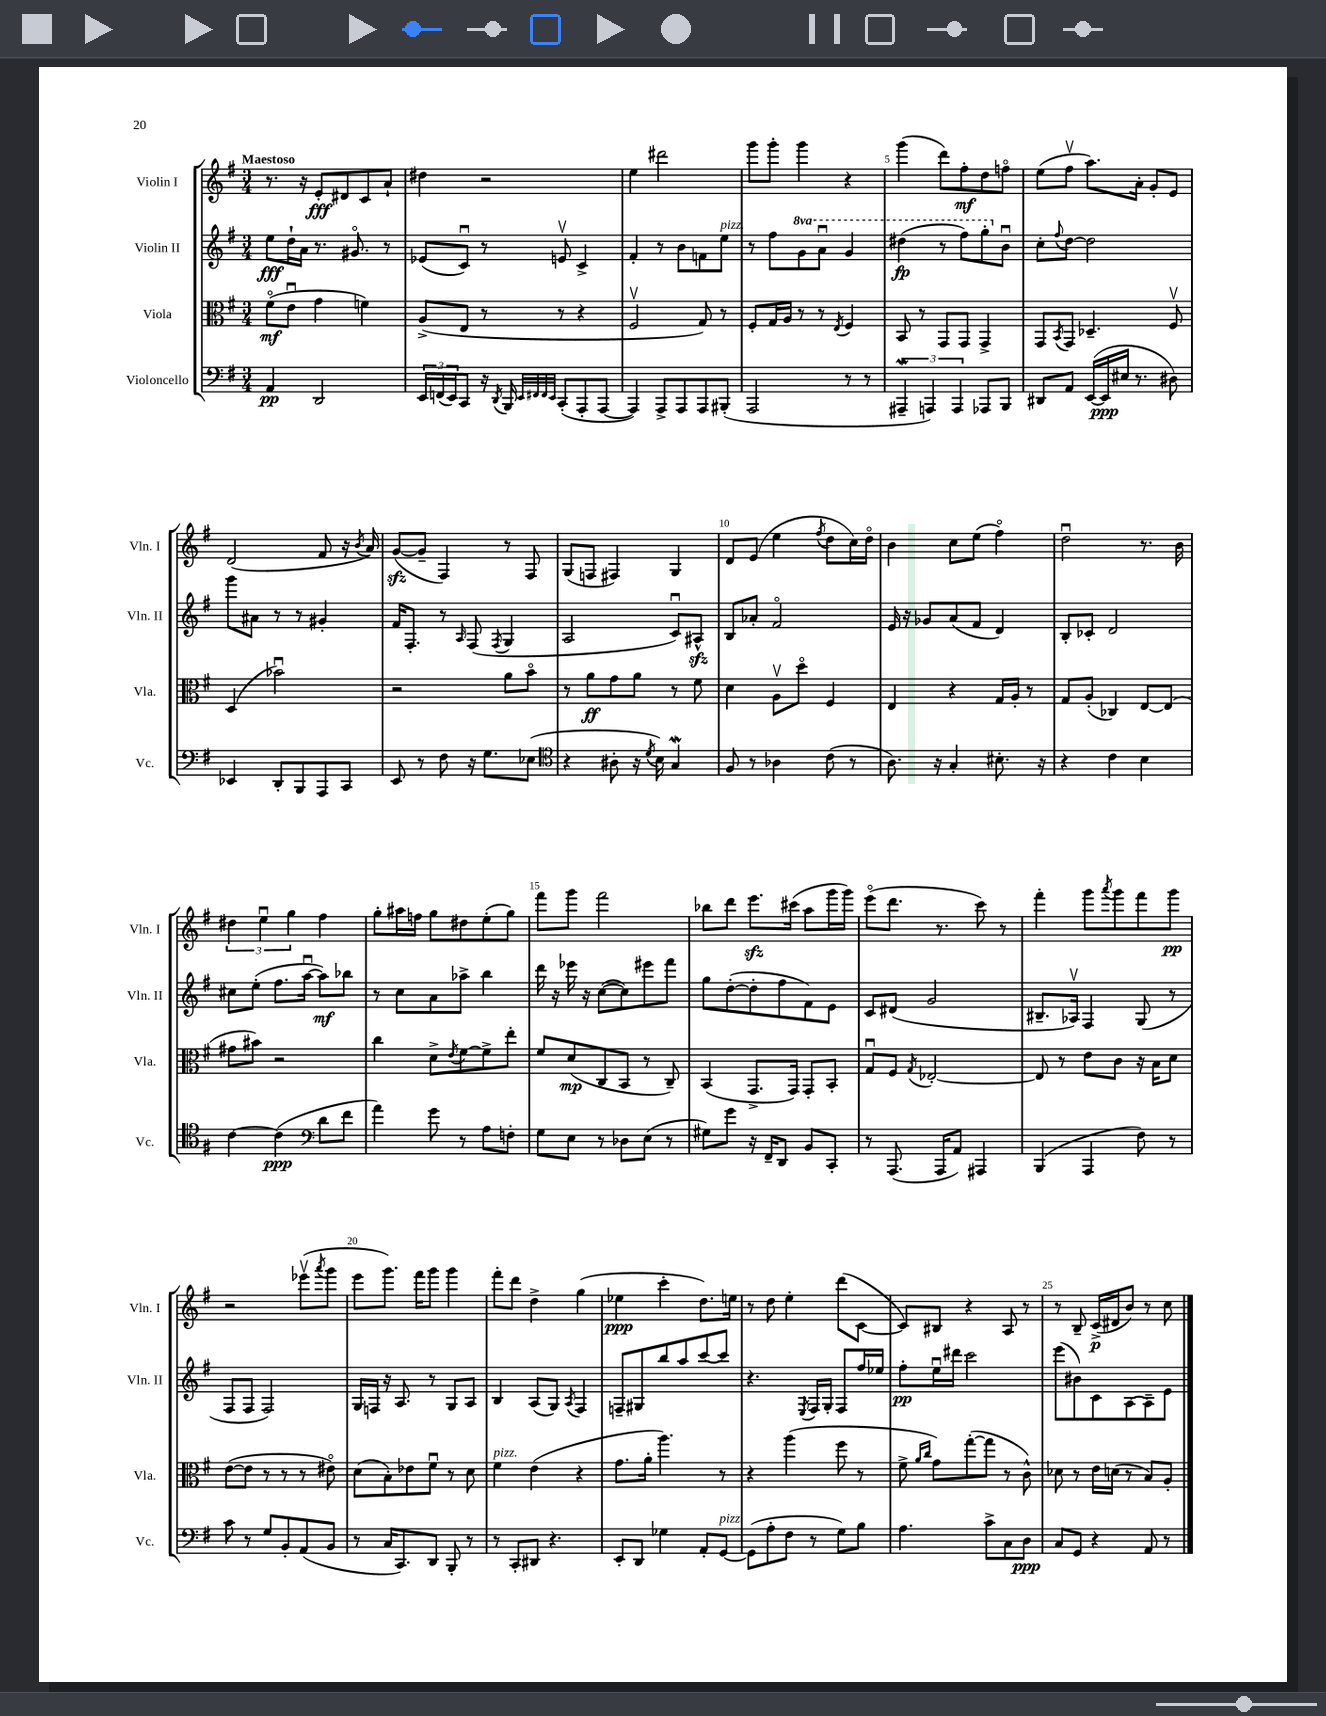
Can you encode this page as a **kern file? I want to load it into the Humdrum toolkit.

**kern	**kern	**kern	**kern
*staff4	*staff3	*staff2	*staff1
*clefF4	*clefC3	*clefG2	*clefG2
*k[f#]	*k[f#]	*k[f#]	*k[f#]
*M3/4	*M3/4	*M3/4	*M3/4
4AA/	(8f#o\L	8ee\L	8.r
.	8eu\J	16dd`\L	.
.	.	16a\JJ	16r
2DD/	4g\	8.r	8e'/L
.	.	.	8d#/
.	.	8.g#o/	.
.	4f\)	.	8c/
.	.	8r	8a`/J
=	=	=	=
24EE/LL	(8A^/L	(8e-/L	4dd#\
(24FF/	.	.	.
24EE/J)	.	.	.
8CC/J	8E/J	8cu/J)	.
16r	8r	8r	2r
8qDD/	.	.	.
16BBB/	.	.	.
32qqEE/LLL	.	.	.
32qqFF#/	.	.	.
32qqFF#/	.	.	.
32qqEE/JJJ	.	.	.
(8CC'/L	8r	8ev/	.
8AAA'/	4r	4c^/	.
[8AAA/J	.	.	.
=	=	=	=
4AAA/])	2F#v/	4f#'/	4ee\
8AAA^/L	.	8r	2ddd#\
8AAA/	.	8b\L	.
8AAA/	8G/)	8f\	.
(8BBB#'/J	8r	8ee\J	.
=	=	=	=
2AAA/	8F#'/L	8r	8ggg\L
.	16G/L	8ff#\L	8ggg'\J
.	16A/JJ	.	.
.	8r	8gg\	4ggg\
.	8r	8aau\J	.
.	8qE/	.	.
8r	4F#/	4gg/	4r
8r	.	.	.
=	=	=	=
6AAA#~/	8BB/	(4ddd#\	(4ggg\
.	8r	.	.
6AAA/)	.	.	.
.	8GG/L	8r	8ddd\L)
6AAA/	.	.	.
.	8GG/J	8fff#\L)	8ff#'\
8AAA-/L	4GG^/	8ggg'\	8dd\
8BBB/J	.	8bu\J	8ffo\J
=	=	=	=
8DD#/L	8GG/L	8cc'\L	(8ee\L
.	8qBB/	8qqff#/	.
8AA/J	8GG/J	[8dd\J	8ff#v\J
([16EE/LL	4.D-~/	2dd\]	8.aa\L)
16EE/]	.	.	.
16E#/JJ	.	.	.
8.r	.	.	16a'\Jk
.	.	.	8g'/L
8D#\)	8F#v/	.	8e/J
=	=	=	=
4EE-/	(4D/	8ggg\L	(2d/
.	.	8a#\J	.
8DD'/L	2b-u\)	8r	.
8BBB/	.	8r	.
8AAA/	.	4g#'/	8f#/
8CC/J	.	.	16r
.	.	.	8qb/
.	.	.	16a/)
=	=	=	=
8EE/	2r	16f#/LK	([8g/L
.	.	8.F#'/J	.
8r	.	.	8g~/]J
8F#\	.	8r	4F#/)
.	.	16qqA/	.
16r	.	(8F#/	.
8.G\L	.	.	.
.	.	8qF#/	.
.	8a\L	4G/	8r
(8E-\J	8bo\J	.	8F#/
=	=	=	=
*clefC4	*	*	*
4r	8r	2A/	(8G/L
.	8a\L	.	8F/J
8A#'\	8g\	.	4F#/)
16r	8a\J	.	.
8qd/	.	.	.
16B\)	.	.	.
4G/	8r	8cu/L)	4G/
.	8f#\	8A#^^/J	.
=	=	=	=
8F#/	4d\	8B/L	8d/L
8r	.	8a-'/J	(8e/J
4A-\	8Av\L	2f#o/	4ee\
.	8ddo\J	.	.
.	.	.	8qff#/
(8c\	4F#/	.	8dd\L
8r	.	.	16cc\L)
.	.	.	16ddo\JJ
=	=	=	=
8.A\)	4E/	16e/	4b\
.	.	16r	.
.	.	8g-/L	.
16r	.	.	.
4G'/	4r	(8a/	8cc\L
.	.	8f#/J	(8ee\J
8.B#'\	16G/LL	4d/)	4ff#o\)
.	16A'/JJ	.	.
.	8r	.	.
16r	.	.	.
=	=	=	=
4r	8G/L	8B'/L	2ddu\
.	(8A'/J	8c-'/J	.
4c\	4C-/)	2d/	.
4B\	[8E/L	.	8.r
.	(8E/]J	.	.
.	.	.	16b\
=	=	=	=
[4c\	8g#\L	8cc#\L	6dd#\
.	8b#\J)	(8ee'\J	.
.	.	.	6eeu\
(4c\]	2r	8.ff#\L	.
.	.	.	6gg\
.	.	[16aau\Jk	.
*clefF4	*	*	*
8d\L	.	8aa\]L)	4ff#\
8f#\J	.	8bb-\J	.
=	=	=	=
4a\)	4cc\	8r	8gg'\L
.	.	8cc\L	16aa#\L
.	.	.	16ff\JJ
8g\	8d^\L	8a\	8gg\L
.	8qe/	.	.
8r	[8f#\	8aa-^\J	8dd#\
8A\L	8f#^\]	4bb\	(8ee'\
8F'\J	8ee'\J	.	8gg\J)
=	=	=	=
8G\L	8f#/L	16ddd\	8fff#\L
.	.	16r	.
8E\J	(8d/	16eee-\	8ggg\J
.	.	16r	.
8r	8C/	([8cc\L	2fff#\
8D-\L	8BB/J	8cc\])	.
(8E\J	8r	8eee#\	.
8r	8C~/)	8fff#\J	.
=	=	=	=
8G#\L)	(4BB/	8gg\L	8bb-\L
8g\J	.	([8dd'\	8ddd\J
16r	8.GG^/L	8dd'\]	8.eee\L
16FF#~/LK	.	.	.
8DD/J	.	8ff#\	.
.	16GG/Jk)	.	(16ccc#\Jk
8BB/L	8GG'/L	8f#\)	8aa\L
8CC'/J	8BB'/J	8e\J	16ggg\L
.	.	.	16ggg\JJ)
=	=	=	=
8r	8Gu/L	8c/L	(8eeeo\L
(8.AAA/	8F#/J	(8d#/J	8.ddd\J
.	8qG/	.	.
.	[2E-'/	2g/	.
16AAA/LK	.	.	8.r
8AA/J)	.	.	.
4AAA#/	.	.	8ccc\)
.	.	.	8r
=	=	=	=
(4BBB/	8E-/]	8.B#~/L	4fff#'\
.	8r	.	.
.	.	16A-v/Jk)	.
4AAA/	8e\L	4F#/	8ggg\L
.	.	.	8qaaa/
.	8c\J	.	8ggg\
8F#\)	16r	(8G/	8fff#\
.	16B\LK	.	.
8r	8d\J	8r	8ggg\J
=	=	=	=
8c\	([8e\L	8F#/L	2r
8r	8e\]J	8F#/J	.
8G/L	8r	2F#/)	.
8BB'/	8r	.	.
(8AA/	8r	.	(8eee-v\L
.	.	.	8qaaa/
8BB/J	8e#o\)	.	8ggg\J
=	=	=	=
8r	(8d\L	16G/LL	8eee\L
.	.	16F/JJ	.
16C/LK	8B'\)	16r	8.ggg\J)
8.CC/)	.	8.A/	.
.	8e-\	.	.
.	.	.	16fff#\LK
8DD/J	8f#u\J	8r	8ggg\J
8BBB'/	8r	8G/L	4ggg\
8r	8d\	8A/J	.
=	=	=	=
8r	4f#\	4B/	8fff#'\L
8CC'/L	.	.	8ddd\J
8DD#/J	(4e\	(8A/L	4dd^\
4.r	.	8G/J)	.
.	.	8qA/	.
.	4r	4F#/	(4gg\
=	=	=	=
8EE'/L	8.g\L	8F~/L	4ee-\
8DD/J	.	8G#/	.
.	16a'\Jk	.	.
4G-\	4.aa\)	8bb/	4ccc'\
.	.	8aa/	.
8AA'/L	.	[8ccc/	8.dd\L)
[8GG/J	8r	8ccc/]J	.
.	.	.	16ee\Jk
=	=	=	=
(8GG\]L	4r	4.r	8r
8A'\	.	.	8dd\
8F#\J	(4aa\	.	4ee'\
.	.	8qE/	.
8r	.	16F#/LL	.
.	.	16G'/JJ	.
8G\L)	8ff#\	8F#/L	(8ddd\L
8B\J	8r	16ff#/L	[8c\J
.	.	16ee-/JJ	.
=	=	=	=
4.A\	8f#^\	8ff#'\L	8c/]L)
.	16qqa/LL	.	.
.	16qqcc/JJ	.	.
.	8g\L)	16eeu\L	8B#/J
.	.	16ddd#\JJ	.
.	([8gg'\	2ccc\	4r
8c^\L	8gg\]J	.	.
8C\	8r	.	8A/
8D\J	8c^^\)	.	8r
=	=	=	=
8C/L	8d-\	(8eee\L	8r
8GG/J	8r	8b#\)	8B~/
4r	16e\LL	8c\	(16c^/LL
.	(16d\JJ	.	16d#/J
.	8r	[8A\	8b/J)
8AA/	8B/L)	8A~\]	8r
8r	8A'/J	8e\J	8cc\
==	==	==	==
*-	*-	*-	*-
